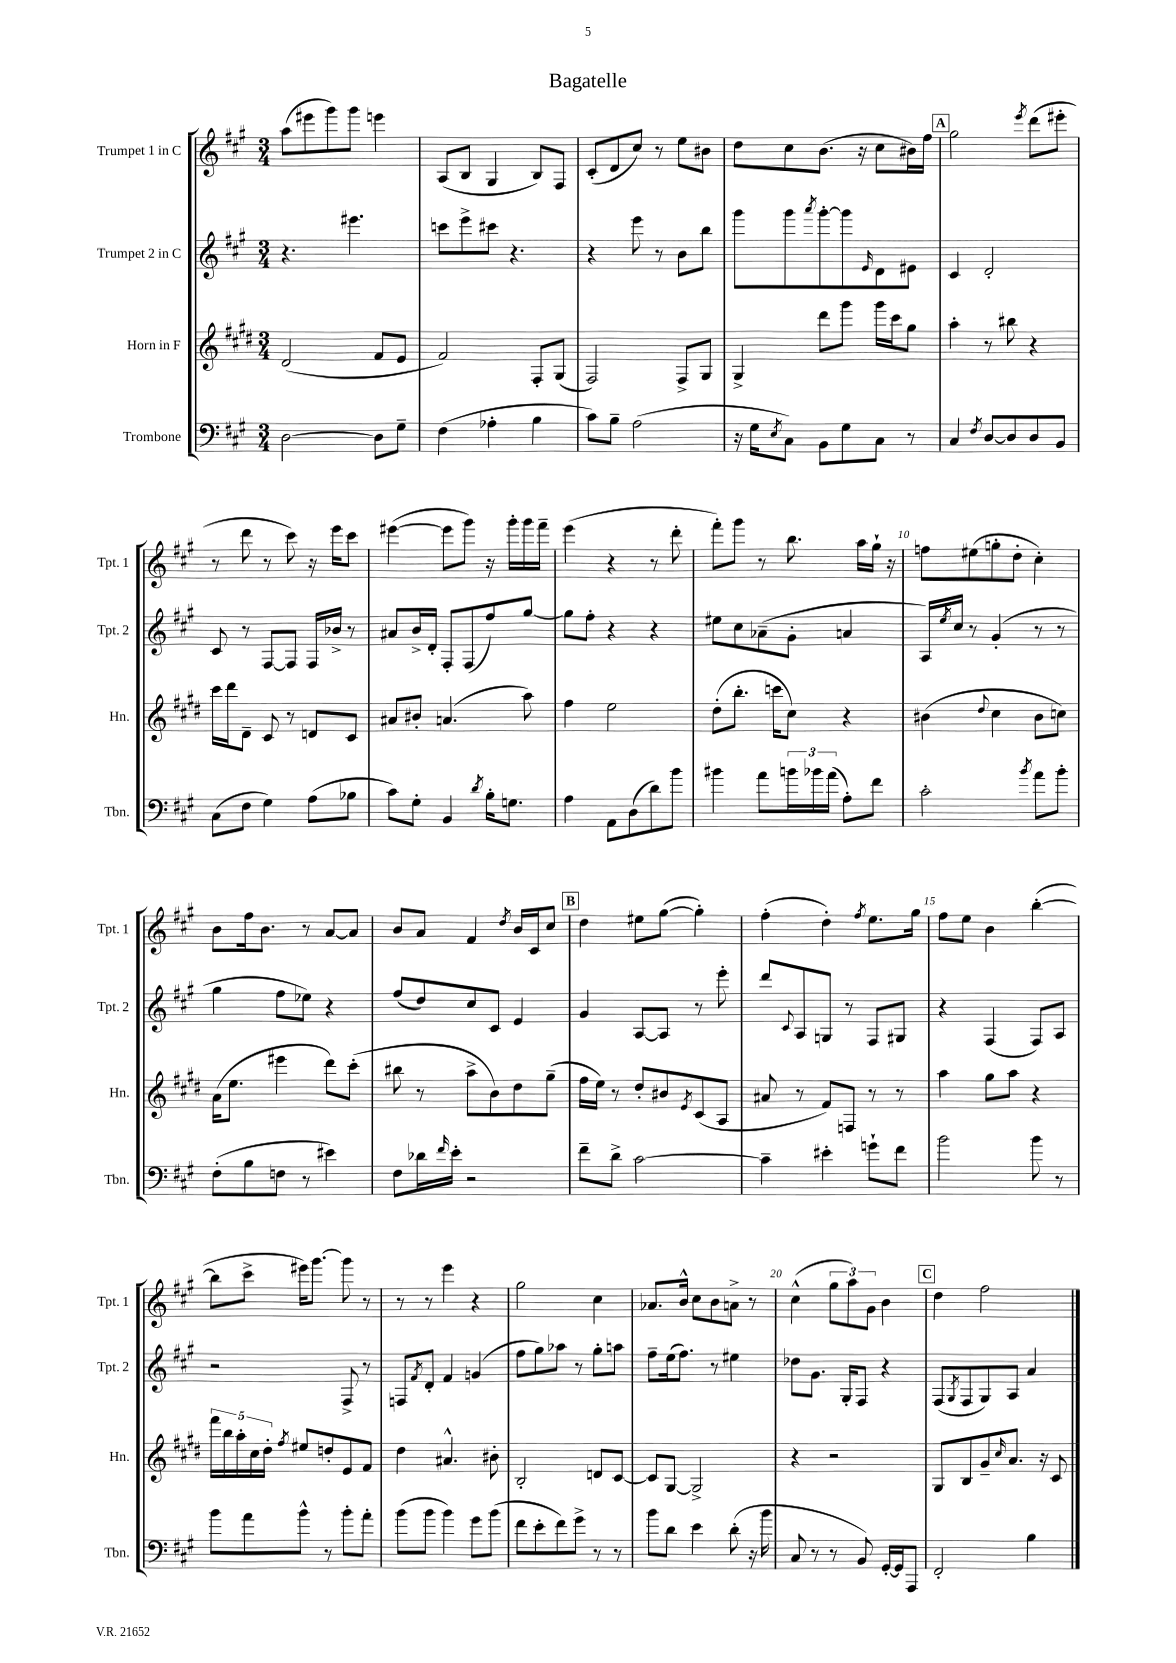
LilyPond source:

\header { title = "Bagatelle" }
<<
\new StaffGroup <<
\new Staff = "s0" \with { instrumentName = "Trumpet 1 in C" shortInstrumentName = "Tpt. 1" } {
    \clef treble \key a \major \numericTimeSignature \time 3/4
    a''8( eis'''8 gis'''8) gis'''8 e'''4 |
    a8( b8 gis4 b8) fis8 |
    cis'8-.( d'8 cis''8) r8 e''8 bis'8 |
    d''8 cis''8 b'8.( r16 cis''8 bis'16) fis''16 |
    \mark \markup { \box "A" } gis''2 \acciaccatura { e'''8 } d'''8( eis'''8-. |
    r8 d'''8 r8 cis'''8) r16 e'''16 cis'''8 |
    eis'''4~( eis'''8 gis'''8) r16 gis'''16-. gis'''16 fis'''16-- |
    e'''4( r4 r8 d'''8-. |
    fis'''8-.) gis'''8 r8 b''8. a''16 gis''16-! r16 |
    f''8 eis''8( g''8-. d''8-. cis''4-.) |
    b'8 fis''16 b'8. r8 a'8~ a'8 |
    b'8 a'8 fis'4 \acciaccatura { d''8 } b'16 cis'16 cis''8 |
    \mark \markup { \box "B" } d''4 eis''8 gis''8~( gis''4-.) |
    fis''4-.( d''4-.) \acciaccatura { fis''8 } e''8. gis''16 |
    fis''8 e''8 b'4 b''4~-.( |
    b''8 cis'''8-> eis'''16) gis'''8.~ gis'''8 r8 |
    r8 r8 e'''4 r4 |
    gis''2 cis''4 |
    aes'8. b'16-^ cis''8 b'8 a'8-> r8 |
    cis''4-^( \tuplet 3/2 { gis''8 a''8) gis'8 } b'4 |
    \mark \markup { \box "C" } d''4 fis''2 \bar "|." |
}
\new Staff = "s1" \with { instrumentName = "Trumpet 2 in C" shortInstrumentName = "Tpt. 2" } {
    \clef treble \key a \major \numericTimeSignature \time 3/4
    r4. eis'''4. |
    c'''8 e'''8-> cis'''8 r4. |
    r4 e'''8 r8 b'8 b''8 |
    gis'''8 gis'''8 \acciaccatura { a'''8 } gis'''8~-. gis'''8 \grace { e'16 } d'8 eis'8 |
    \mark \markup { \box "A" } cis'4 d'2-. |
    cis'8 r8 fis8~ fis8 fis16 bes'16-> r8 |
    ais'8 b'16-> d'16-. fis8-. fis8( fis''8) gis''8~ |
    gis''8 fis''8-. r4 r4 |
    eis''8 cis''8 aes'8--( gis'8-. a'4 |
    a16) \acciaccatura { e''8 } cis''16 r8 gis'4-.( r8 r8 |
    gis''4 fis''8 ees''8) r4 |
    fis''8( d''8) cis''8 cis'8 e'4 |
    \mark \markup { \box "B" } gis'4 a8~ a8 r8 e'''8-. |
    d'''8 \appoggiatura { cis'8 } a8 g8 r8 fis8 gis8 |
    r4 fis4( fis8) a8 |
    r2 fis8-> r8 |
    f8 \acciaccatura { fis'8 } d'8-. fis'4 g'4( |
    fis''8 gis''8) aes''8 r8 gis''8-. a''8 |
    fis''8-- e''16( fis''8.) r8 eis''4 |
    des''8 gis'8. gis16-. fis8 r4 |
    \mark \markup { \box "C" } fis8( \acciaccatura { gis8 } fis8 gis8) a8 a'4 \bar "|." |
}
\new Staff = "s2" \with { instrumentName = "Horn in F" shortInstrumentName = "Hn." } {
    \clef treble \key e \major \numericTimeSignature \time 3/4
    dis'2( fis'8 e'8 |
    fis'2) fis8-. gis8( |
    fis2) fis8-> gis8 |
    gis4-> dis'''8 gis'''8 gis'''16 cis'''16 gis''8 |
    \mark \markup { \box "A" } a''4-. r8 bis''8 r4 |
    cis'''16 dis'''16 dis'8-- cis'8 r8 d'8 cis'8 |
    ais'8 bis'8-. a'4.( a''8) |
    fis''4 e''2 |
    dis''8-.( b''8.-. c'''16 cis''8) r4 |
    bis'4( \appoggiatura { dis''8 } cis''4 bis'8 c''8) |
    a'16( e''8. eis'''4 dis'''8) cis'''8-.( |
    bis''8 r8 a''8-> b'8) dis''8 gis''8--( |
    \mark \markup { \box "B" } fis''16 e''16) r8 dis''8-. bis'8 \acciaccatura { e'8 } cis'8( a8 |
    ais'8 r8 fis'8) f8 r8 r8 |
    a''4 gis''8 a''8 r4 |
    \tuplet 5/4 { fis'''16 b''16 a''16-. cis''16 dis''16-. } \acciaccatura { fis''8 } eis''8 d''8-. e'8 fis'8 |
    dis''4 ais'4.-^ bis'8-. |
    b2-. d'8 cis'8~ |
    cis'8 gis8~ gis2-> |
    r4 r2 |
    \mark \markup { \box "C" } gis8 b8 gis'8-- \grace { cis''16 } a'8. r16 cis'8 \bar "|." |
}
\new Staff = "s3" \with { instrumentName = "Trombone" shortInstrumentName = "Tbn." } {
    \clef bass \key a \major \numericTimeSignature \time 3/4
    d2~ d8 gis8-- |
    fis4( aes4-. b4 |
    cis'8) b8-- a2( |
    r16 gis16 \acciaccatura { e8 } cis8) b,8 gis8 cis8 r8 |
    \mark \markup { \box "A" } cis4 \acciaccatura { fis8 } d8~ d8 d8 b,8 |
    cis8( fis8 gis4) a8( bes8 |
    cis'8) gis8-. b,4 \acciaccatura { d'8 } b16-. g8. |
    a4 a,8 d8( d'8) b'8 |
    bis'4 a'8 \tuplet 3/2 { b'16 bes'16 a'16( } a8-.) fis'8 |
    cis'2-. \acciaccatura { b'8 } a'8 b'8-. |
    fis8-.( b8 f8 r8 eis'4) |
    fis8 des'16 \grace { fis'16 } e'16-. r2 |
    \mark \markup { \box "B" } fis'8-- d'8-> cis'2~ |
    cis'4-- eis'4-. g'8-! fis'8 |
    b'2 b'8 r8 |
    b'8 a'8 b'8-^ r8 b'8-. a'8-. |
    b'8( b'8 b'4) gis'8 b'8( |
    fis'8 e'8-. fis'8) gis'8-> r8 r8 |
    b'8 d'8 e'4 d'8-.( r16 b'16 |
    cis8 r8 r8 b,8) gis,16~-. gis,16 a,,8 |
    \mark \markup { \box "C" } fis,2-. b4 \bar "|." |
}
>>
>>
\layout { \context { \Score \override BarNumber.break-visibility = ##(#f #t #t) barNumberVisibility = #(every-nth-bar-number-visible 5) } }
